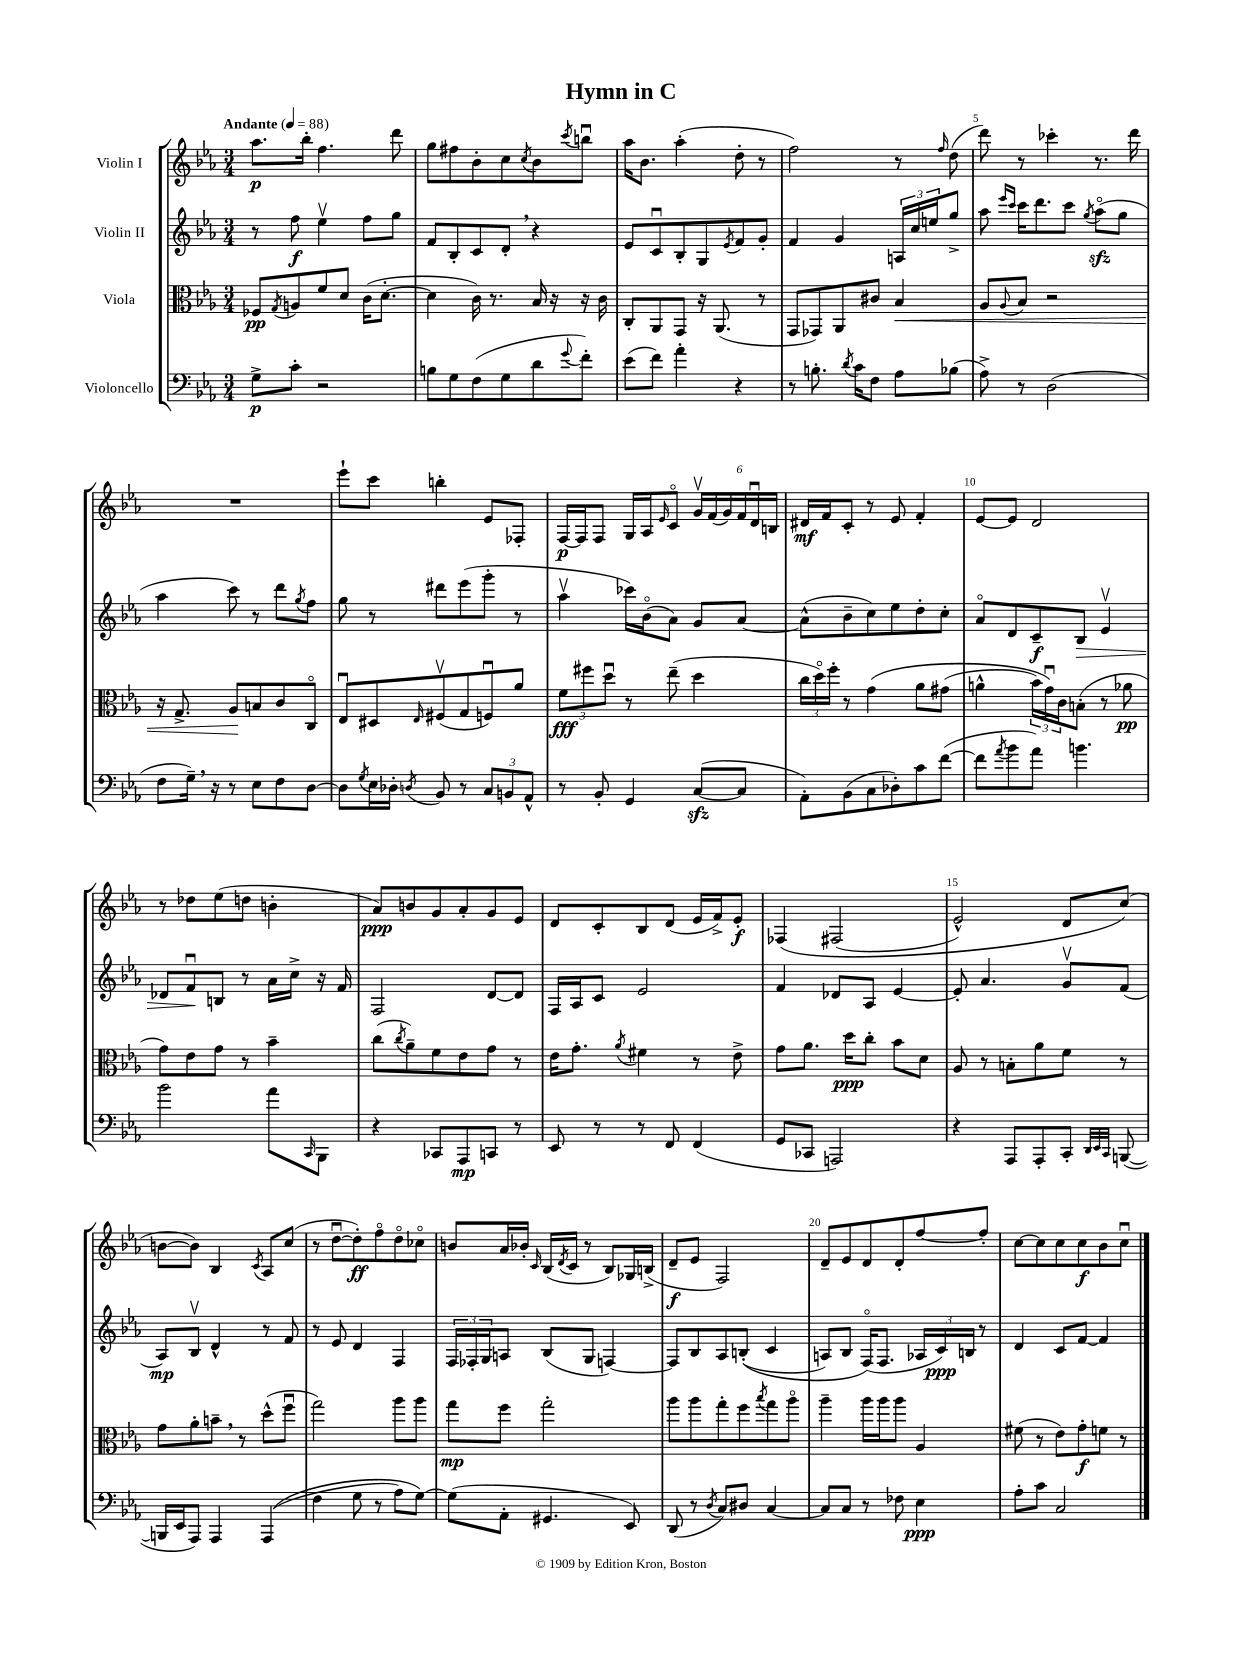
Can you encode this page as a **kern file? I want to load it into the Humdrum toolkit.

**kern	**kern	**kern	**kern
*staff4	*staff3	*staff2	*staff1
*clefF4	*clefC3	*clefG2	*clefG2
*k[b-e-a-]	*k[b-e-a-]	*k[b-e-a-]	*k[b-e-a-]
*M3/4	*M3/4	*M3/4	*M3/4
*MM88	*MM88	*MM88	*MM88
8G^\L	8F-/L	8r	8.aa-\L
.	8qG/	.	.
8c'\J	8A/	8ff\	.
.	.	.	16bb-'\Jk
2r	8f/	4ee-v\	4.ff\
.	8d/J	.	.
.	(16c\LK	8ff\L	.
.	[8.d'\J	.	.
.	.	8gg\J	8ddd\
=	=	=	=
8B\L	4d\]	8f/L	8gg\L
8G\	.	8B-'/	8ff#\
(8F\	16c\)	8c/	8b-'\
.	8.r	.	.
8G\	.	8d'/J	8cc\
.	.	.	8qcc/
8d\	16B-/	4r	8b-\
.	16r	.	.
8qqg/	.	.	8qccc/
8f'\J)	16r	.	8bbu\J
.	16c\	.	.
=	=	=	=
(8e-\L	8C'/L	8e-/L	16aa-\LK
.	.	.	8.b-\J
8f\J)	8AA-/	8cu/	.
4a-'\	8GG/J	8B-'/	(4aa-'\
.	16r	8G/	.
.	(8.AA-/	.	.
.	.	8qe-/	.
4r	.	8f/	8dd'\
.	8r	8g'/J	8r
=	=	=	=
8r	8GG/L	4f/	2ff\)
8.B'\	8GG-/)	.	.
.	8AA-/	4g/	.
8qd/	.	.	.
16c\LK	.	.	.
8F\J	8c#/J	.	.
8A-\L	4B-/	24A/LL	8r
.	.	24cc/	.
.	.	24ee/J	.
.	.	.	16qqff/
(8B-\J	.	8gg^/J	(8dd\
=	=	=	=
8A-^\)	8A-/L	8aa-\	8ddd\)
.	.	16qqeee-/LL	.
.	8qqA-/	16qqccc/JJ	.
8r	8B-/J	16ccc\LK	8r
.	.	8.ddd\	.
(2D\	2r	.	4ccc-'\
.	.	8ccc\J	.
.	.	8qgg/	.
.	.	(8aa-o\L	8.r
.	.	8gg\J	.
.	.	.	16ddd\
=	=	=	=
8F\L	16r	4aa-\	2.r
.	8.G^/	.	.
16G~\Jk)	.	.	.
16r	.	.	.
8r	8A-/L	8ccc\)	.
8E-\L	8B/	8r	.
8F\	8c/	8ddd\L	.
.	.	8qgg/	.
[8D\J	8Co/J	8ff\J	.
=	=	=	=
8D\]L	8E-u/L	8gg\	8eee-`\L
8qG/	.	.	.
16E-\L	8D#/	8r	8ccc\J
16D-'\JJ	.	.	.
8qD/	16qqE-/	.	.
8BB-/	(8F#v/	8ddd#\L	4bb'\
8r	8G/	(8eee-\	.
12C/L	8Fu/)	8ggg'\J	8e-/L
12BB/	.	.	.
.	8a-/J	8r	8F-'/J
12AA-^^/J	.	.	.
=	=	=	=
8r	12f\L	4aa-v\	[16F/LL
.	.	.	16F/]J
.	12ff#\	.	.
8BB-'/	.	.	8F/J
.	12ddu\J	.	.
4GG/	8r	16ccc-\LL)	16G/LL
.	.	(16b-o\J	16A-/J
.	.	.	16qqe-/
.	(8ee-~\	8a-\J)	8co/J
([8C/L	4dd\	8g/L	24gv/LL
.	.	.	(24f/
.	.	.	24g/)
8C/]J	.	[8a-/J	24f/
.	.	.	24du/
.	.	.	24B/JJ
=	=	=	=
8AA-'\L)	24cc\LL	(8a-^^\]L	16d#/LL
.	24ddo\)	.	.
.	.	.	16f/J
.	24ff'\JJ	.	.
(8BB-\	8r	8b-~\	8c'/J
8C\	&(4g\	8cc\)	8r
8D-'\)	.	8ee-\	8e-/
8c\	8a-\L	8dd'\	4f'/
([8f\J	(8g#\J	8cc'\J	.
=	=	=	=
8f\]L	4a^^\	8a-o/L	[8e-/L
8qa-/	.	.	.
8b-\	.	8d/	8e-/]J
8a-\J)	24b-\LL)	8c~/	2d/
.	24gu\&)	.	.
.	24c\J	.	.
4.b\	(8B'\J	8B-/J	.
.	8r	4e-v/	.
.	8a-\	.	.
=	=	=	=
2b-\	8g\L)	8d-/L	8r
.	8e-\	8fu/	8dd-\L
.	8g\J	8B/J	(8ee-\
.	8r	8r	8dd\J
8a-\L	4b-~\	16a-\LL	4b'\
.	.	16cc^\JJ	.
16qqCC/	.	.	.
8BBB-\J	.	16r	.
.	.	16f/	.
=	=	=	=
4r	(8cc\L	2F/	8a-/L)
.	8qcc/	.	.
.	8a-~\)	.	8b/
8CC-/L	8f\	.	8g/
8AAA-/	8e-\	.	8a-'/
8CC/J	8g\J	[8d/L	8g/
8r	8r	8d/]J	8e-/J
=	=	=	=
8EE-/	16e-\LK	16F/LL	8d/L
.	8.g'\J	16A-/J	.
8r	.	8c/J	8c'/
.	8qa-/	.	.
8r	4f#\	2e-/	8B-/
8FF/	.	.	(8d/J
(4FF/	8r	.	16e-/LL
.	.	.	16f^/J)
.	8e-^\	.	8e-'/J
=	=	=	=
8GG/L	8g\L	4f/	&(4F-/
8CC-/J	8.a-\J	.	.
2AAA/)	.	8d-/L	(2F#/
.	16dd\LK	.	.
.	8cc'\J	8A-/J	.
.	8b-\L	[4e-/	.
.	8d\J	.	.
=	=	=	=
4r	8A-/	8e-'/]	2e-^^/)
.	8r	4.a-/	.
8AAA-/L	8B'\L	.	.
8AAA-'/	8a-\	.	.
8CC'/J	8f\J	8gv/L	8d/L
32qqDD/LLL	.	.	.
32qqEE-/	.	.	.
32qqCC/JJJ	.	.	.
([8BBB/	8r	(8f/J	(8cc/J&)
=	=	=	=
16BBB/]LL	8g\L	8A-/L)	[8b\L
16EE-/J	.	.	.
8AAA-/J)	8a-'\	8B-v/J	8b\]J)
4AAA-/	8b~\J	4d^^/	4B-/
.	8r	.	.
.	.	.	8qc/
&((4AAA-/	(8dd^^\L	8r	8A-/L
.	8ffu\J	8f/	(8cc/J
=	=	=	=
4F\	2gg\)	8r	8r
.	.	8e-/	[8ddu\L
8G\	.	4d/	8dd'\])
8r	.	.	8ffo\
8A-\L)	8aa-\L	4F/	8ddo\
[8G\J&)	8aa-\J	.	8cc-o\J
=	=	=	=
(8G\]L	8gg\L	24F/LL	8b/L
.	.	24F-'/	.
.	.	24G/J	.
8AA-'\J	8ff\J	8A/J	16a-/L
.	.	.	16b-'/JJ
.	.	.	16qqc/
4.GG#/	2gg'\	(8B-/L	(16B-/LL
.	.	.	8qd/
.	.	.	16c/JJ
.	.	8G/J	8r
.	.	[4F/)	8B-/L)
8EE-/)	.	.	16G-/L
.	.	.	(16B^/JJ
=	=	=	=
(8DD/	8aa-\L	8F/]L	8d~/L
8r	8aa-\	8B-/	8e-/J
8qD/	.	.	.
8C/L)	8gg'\	8A-/	2F/)
8D#/J	8ff\	&((8B'/J	.
.	8qbb-/	.	.
[4C/	8gg\	4c/	.
.	8aa-o\J	.	.
=	=	=	=
8C/]L	4aa-~\	8A/L)	8d~/L
8C/J	.	8B-/J	8e-/
8r	16aa-\LL	(16Fo/LK&)	8d/
.	16aa-\J	8.F/J	.
8F-\	8aa-\J	.	8d'/
4E-\	4A-/	24A-/LL	[8ff/
.	.	24c/)	.
.	.	24B/JJ	.
.	.	8r	8ff'/]J
=	=	=	=
8A-'\L	(8f#\	4d/	[8cc\L
8c\J	8r	.	8cc\]
2C/	8e-\L)	8c/L	8cc\
.	8g'\	[8f/J	8cc\
.	8f\J	4f/]	8b-\
.	8r	.	8ccu\J
==	==	==	==
*-	*-	*-	*-
